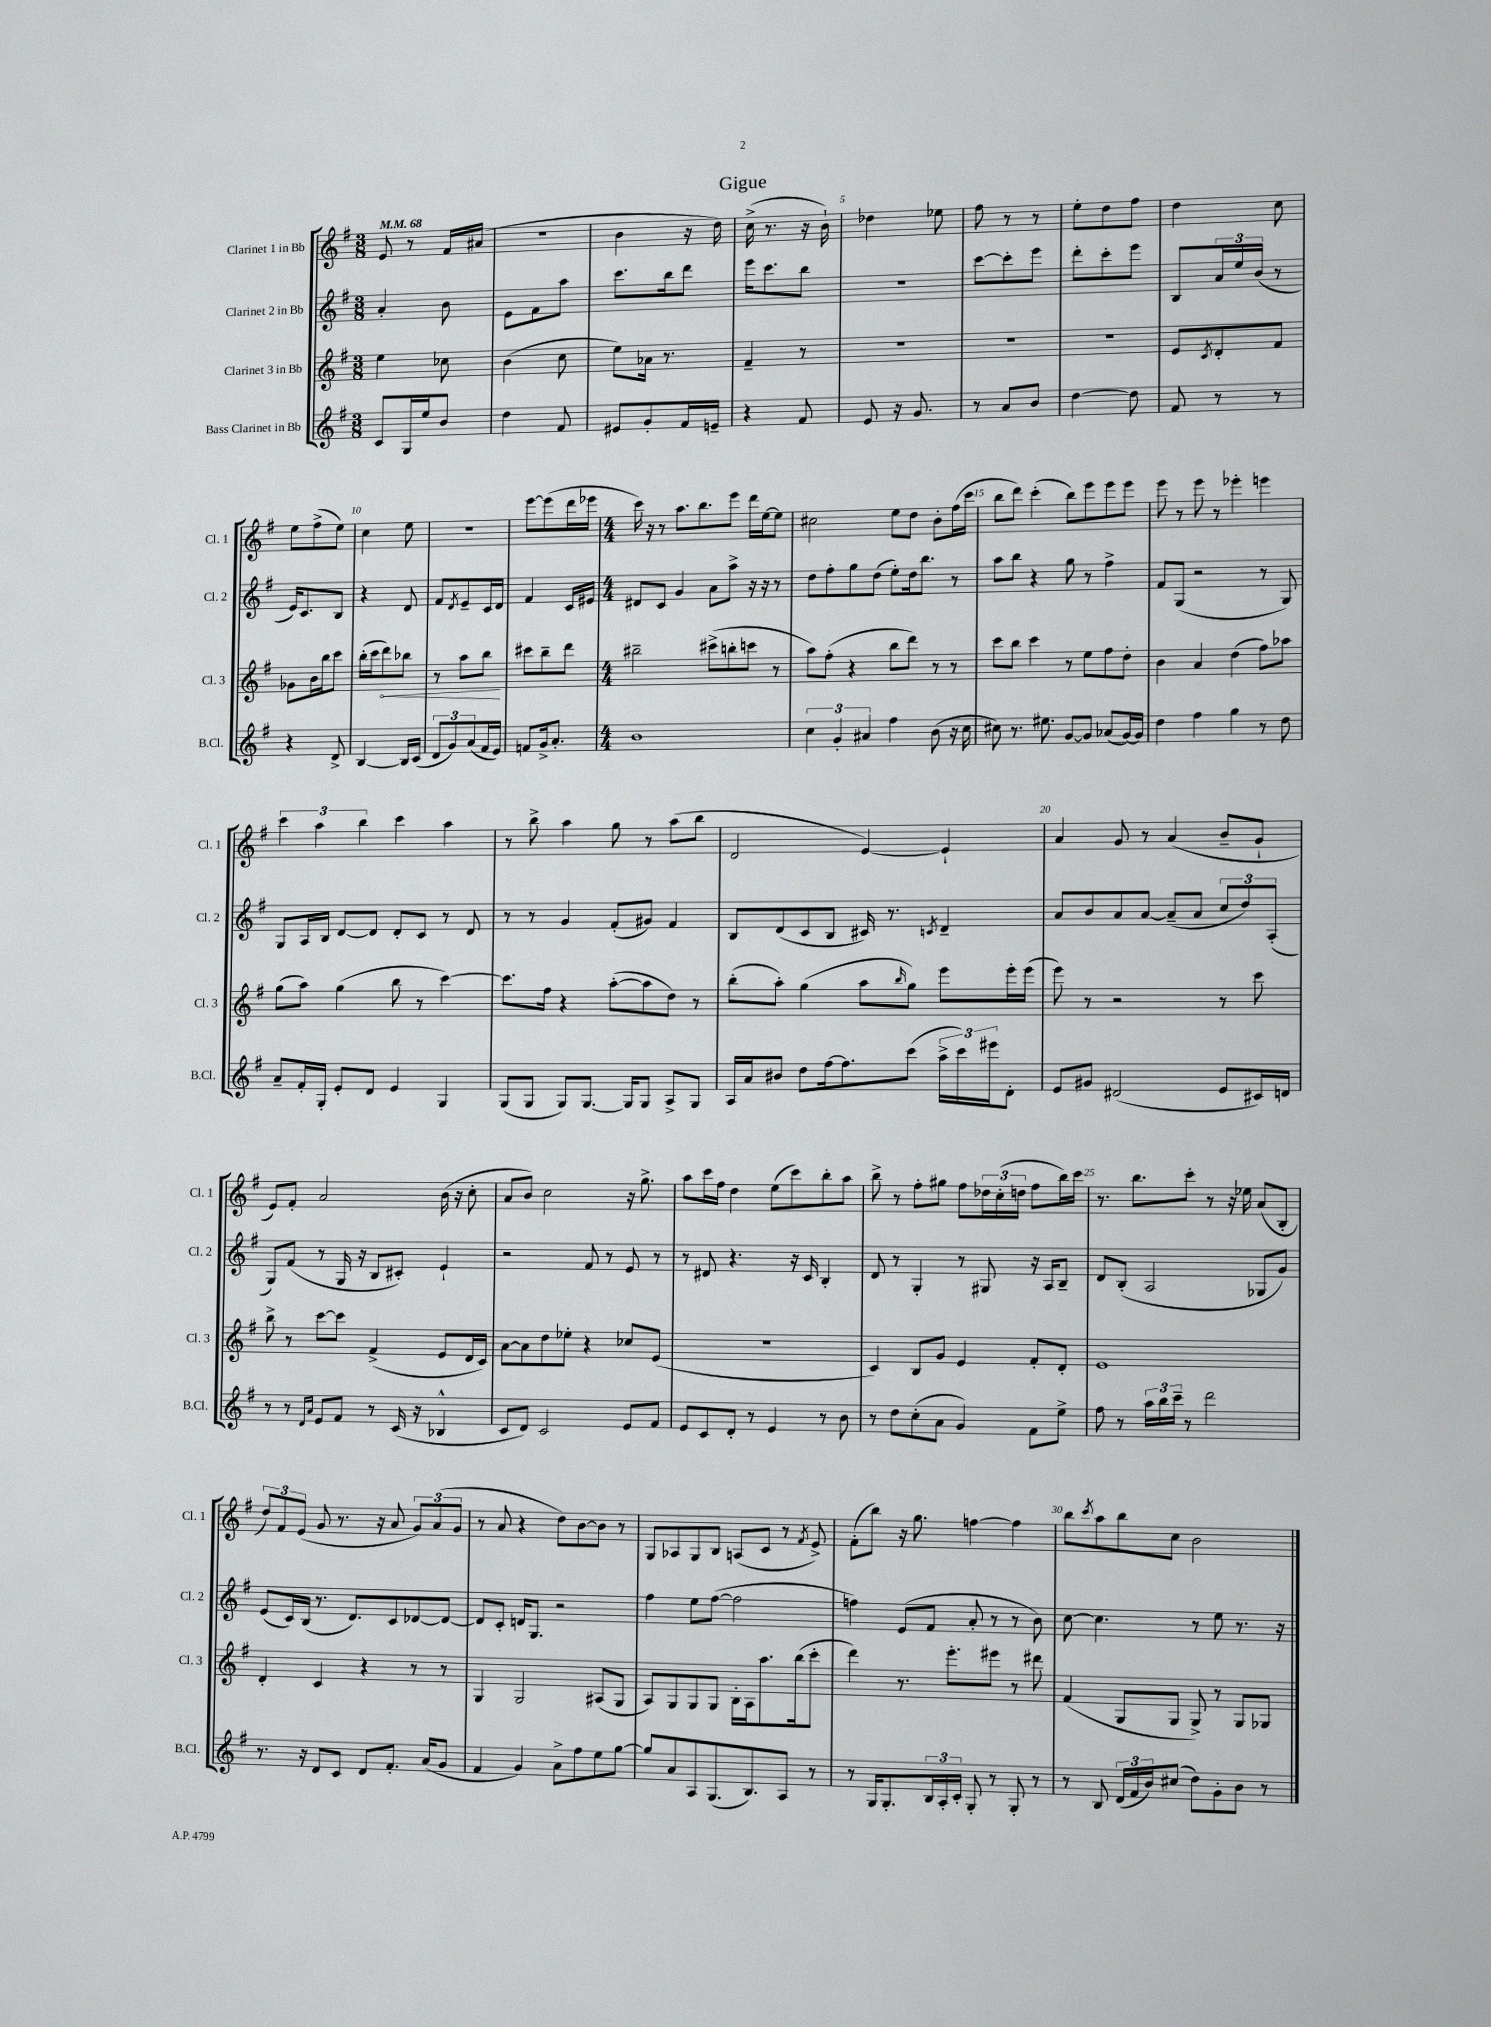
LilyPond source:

\header { title = "Gigue" }
<<
\new StaffGroup <<
\new Staff = "s0" \with { instrumentName = "Clarinet 1 in Bb" shortInstrumentName = "Cl. 1" } {
    \clef treble \key g \major \numericTimeSignature \time 3/8 \tempo 4 = 68
    e'8 r8 fis'16 ais'16( |
    R4. |
    b'4 r16 d''16) |
    c''16->( r8. r16 b'16-!) |
    des''4 ees''8 |
    fis''8 r8 r8 |
    e''8-. d''8 fis''8 |
    d''4 c''8 |
    e''8 fis''8->( e''8) |
    c''4 e''8 |
    R4. |
    e'''8~ e'''8( d'''16 ees'''16 |
    \numericTimeSignature \time 4/4 c'''16) r16 r8 a''8. b''8. e'''8 d'''16 e''16~ e''8 |
    cis''2 e''8 d''8 b'8-. fis''16( c'''16 |
    b''8 d'''8) c'''4-.( b''8) e'''8 e'''8 e'''8 |
    e'''8 r8 e'''8 r8 ees'''4-. e'''4 |
    \tuplet 3/2 { c'''4 a''4 b''4 } c'''4 a''4 |
    r8 b''8-> a''4 g''8 r8 a''8( b''8 |
    d'2 e'4~) e'4-! |
    a'4 g'8 r8 a'4( b'8-- g'8-! |
    e'8) fis'8-. a'2 b'16( r16 c''8-. |
    a'8 b'8) c''2 r16 g''8.-> |
    a''8 c'''16 fis''16 d''4 e''8( c'''8) b''8-. a''8 |
    b''8-> r8 fis''8-. gis''8 fis''8 \tuplet 3/2 { des''16 c''16-.( d''16 } fis''8 b''16) c'''16 |
    r8. b''8. c'''8-. r8 r16 ees''16 a'8( b8-. |
    \tuplet 3/2 { d''8) fis'8 e'8( } g'8 r8. r16 a'8 \tuplet 3/2 { g'8) a'8( g'8 } |
    r8 a'8 r4 d''8) b'8~ b'8 r8 |
    g8 aes8 g8 b8 a8( c'8 r8 \acciaccatura { fis'8 } e'8->) |
    fis'8-.( b''8) r16 g''8. f''4~ f''4 |
    b''8 \acciaccatura { c'''8 } a''8 b''8 c''8 b'2 \bar "|." |
}
\new Staff = "s1" \with { instrumentName = "Clarinet 2 in Bb" shortInstrumentName = "Cl. 2" } {
    \clef treble \key g \major \numericTimeSignature \time 3/8
    a'4-. b'8 |
    e'8 fis'8 a''8 |
    c'''8. b''16 d'''8 |
    e'''16 c'''8. b''8 |
    R4. |
    c'''8~ c'''8-. e'''8 |
    d'''8-. c'''8-. e'''8 |
    b8 \tuplet 3/2 { a'16 e''16 b'16( } r8 |
    e'16) c'8. b8 |
    r4 d'8 |
    fis'8 \acciaccatura { d'8 } e'8-- c'16 d'16 |
    fis'4 c'16 eis'16 |
    \numericTimeSignature \time 4/4 dis'8 c'8 g'4 a'8 a''8-> r16 r16 r8 |
    d''8 fis''8-. g''8 d''8( e''8-.) d''16 b''8. r8 |
    a''8 b''8 r4 g''8 r8 fis''4-> |
    fis'8 g8( r2 r8 g8) |
    g8 a16 b16 d'8~ d'8 d'8-. c'8 r8 d'8 |
    r8 r8 g'4 fis'8-.( gis'8) fis'4 |
    b8 d'8( c'8 b8 cis'16) r8. \acciaccatura { c'8 } d'4-- |
    a'8 b'8 a'8 a'8~ a'8--( a'8 \tuplet 3/2 { c''8 d''8) a8-.( } |
    g8) fis'8( r8 g16 r16 b8 cis'8-.) e'4-! |
    r2 fis'8 r8 e'8 r8 |
    r8 dis'8 r4. r16 c'16 b4-. |
    d'8 r8 g4-. r8 gis8 r16 a16 b8-- |
    d'8 b8-.( a2 ges8 g'8) |
    e'8( c'16) b16( r8. d'8.) c'8 des'8~ des'8~ |
    des'8 c'8-. d'16 g8. r2 |
    fis''4 e''8 fis''8~( fis''2 |
    f''4) e'8( fis'8 a'8-. r8 r8 b'8) |
    c''8~ c''4. r8 e''8 r8. r16 \bar "|." |
}
\new Staff = "s2" \with { instrumentName = "Clarinet 3 in Bb" shortInstrumentName = "Cl. 3" } {
    \clef treble \key g \major \numericTimeSignature \time 3/8
    e''4 ces''8 |
    b'4( c''8 |
    e''8) aes'16 r8. |
    fis'4-- r8 |
    R4. |
    R4. |
    R4. |
    e'8 \acciaccatura { c'8 } d'8-. fis'8 |
    ges'8 b'16 b''16 c'''8 |
    b''16-.( c'''16 \once \override Hairpin.circled-tip = ##t d'''8\<) bes''8 |
    r8 a''8 b''8\! |
    cis'''8 b''8-- d'''8 |
    \numericTimeSignature \time 4/4 bis''2-- cis'''8->( b''8-. c'''8 r8 |
    a''8) fis''8-.( r4 b''8 d'''8) r8 r8 |
    c'''8 b''8 c'''4 r8 e''8 fis''8 d''8-. |
    b'4 a'4 d''4( fis''8) aes''8 |
    g''8( a''8) g''4( b''8 r8 c'''4~) |
    c'''8. fis''16 r4 a''8~-.( a''8 d''8) r8 |
    b''8-.( a''8-.) g''4( a''8 \grace { b''16 } g''8) e'''8 e'''16-. e'''16( |
    e'''8) r8 r2 r8 c'''8 |
    b''8-> r8 c'''8~ c'''8 fis'4->( e'8 d'16 c'16) |
    a'8~ a'8 d''8 ees''8-. r4 ces''8 e'8( |
    R1 |
    c'4) b8 g'8 e'4 fis'8-. d'8-. |
    e'1 |
    d'4-. c'4 r4 r8 r8 |
    g4 g2 ais8( g8 |
    a8) g8 g8 g8 b16-. a16 a''8. b''16( c'''8-. |
    d'''4) r8. e'''8.-. eis'''8 r8 dis'''8 |
    fis'4( g8 g8 g8->) r8 g8 ges8 \bar "|." |
}
\new Staff = "s3" \with { instrumentName = "Bass Clarinet in Bb" shortInstrumentName = "B.Cl." } {
    \clef treble \key g \major \numericTimeSignature \time 3/8
    c'8 g16 e''16 b'8 |
    d''4 fis'8 |
    eis'8 g'8-. fis'16 e'16-- |
    r4 fis'8 |
    e'8 r16 g'8. |
    r8 a'8 b'8 |
    d''4~ d''8 |
    fis'8 r8 r8 |
    r4 d'8-> |
    b4~ b16 c'16( |
    \tuplet 3/2 { d'8 g'8) a'8( } fis'16 e'16) |
    f'8 g'16-> a'8.-. |
    \numericTimeSignature \time 4/4 b'1 |
    \tuplet 3/2 { c''4 g'4-. ais'4 } fis''4 b'8( r16 c''16 |
    cis''8) r8. eis''8. g'8~ g'8 aes'8( g'16~) g'16 |
    d''4 fis''4 g''4 r8 d''8 |
    a'8-- fis'16-. g16-. e'8-. d'8 e'4 g4 |
    g8( g8 g8) g8.~ g16 g8 a8-> g8 |
    a16 a'16 bis'8 d''8 fis''16~ fis''8. c'''8( \tuplet 3/2 { a''16-> c'''16) eis'''16 } d'8-. |
    e'8 gis'8 dis'2( e'8 cis'16) d'16 |
    r8 r8 \grace { d'16 a'16 } e'8 fis'8 r8 c'16( r16 bes4-^ |
    c'8 d'8) c'2 e'8 fis'8 |
    e'8 c'8 d'8-. r8 e'4 r8 b'8 |
    r8 d''8 c''8-.( a'8 g'4) fis'8 e''8-> |
    fis''8 r8 \tuplet 3/2 { a''16 b''16 c'''16-- } r8 d'''2 |
    r8. r16 d'8 c'8 d'8 fis'8.-. a'16( g'8 |
    fis'4 g'4) a'8-> fis''8 e''8 g''8~ |
    g''8 a'8 a8 g8.( b8.) a8 r8 |
    r8 g16 g8.-. \tuplet 3/2 { b16 a16-. c'16-. } g8-. r8 g8-. r8 |
    r8 b8 \tuplet 3/2 { d'16( fis'16 b'16) } cis''8( d''8) g'8-. b'8 r8 \bar "|." |
}
>>
>>
\layout { \context { \Score \override BarNumber.break-visibility = ##(#f #t #t) barNumberVisibility = #(every-nth-bar-number-visible 5) } }
